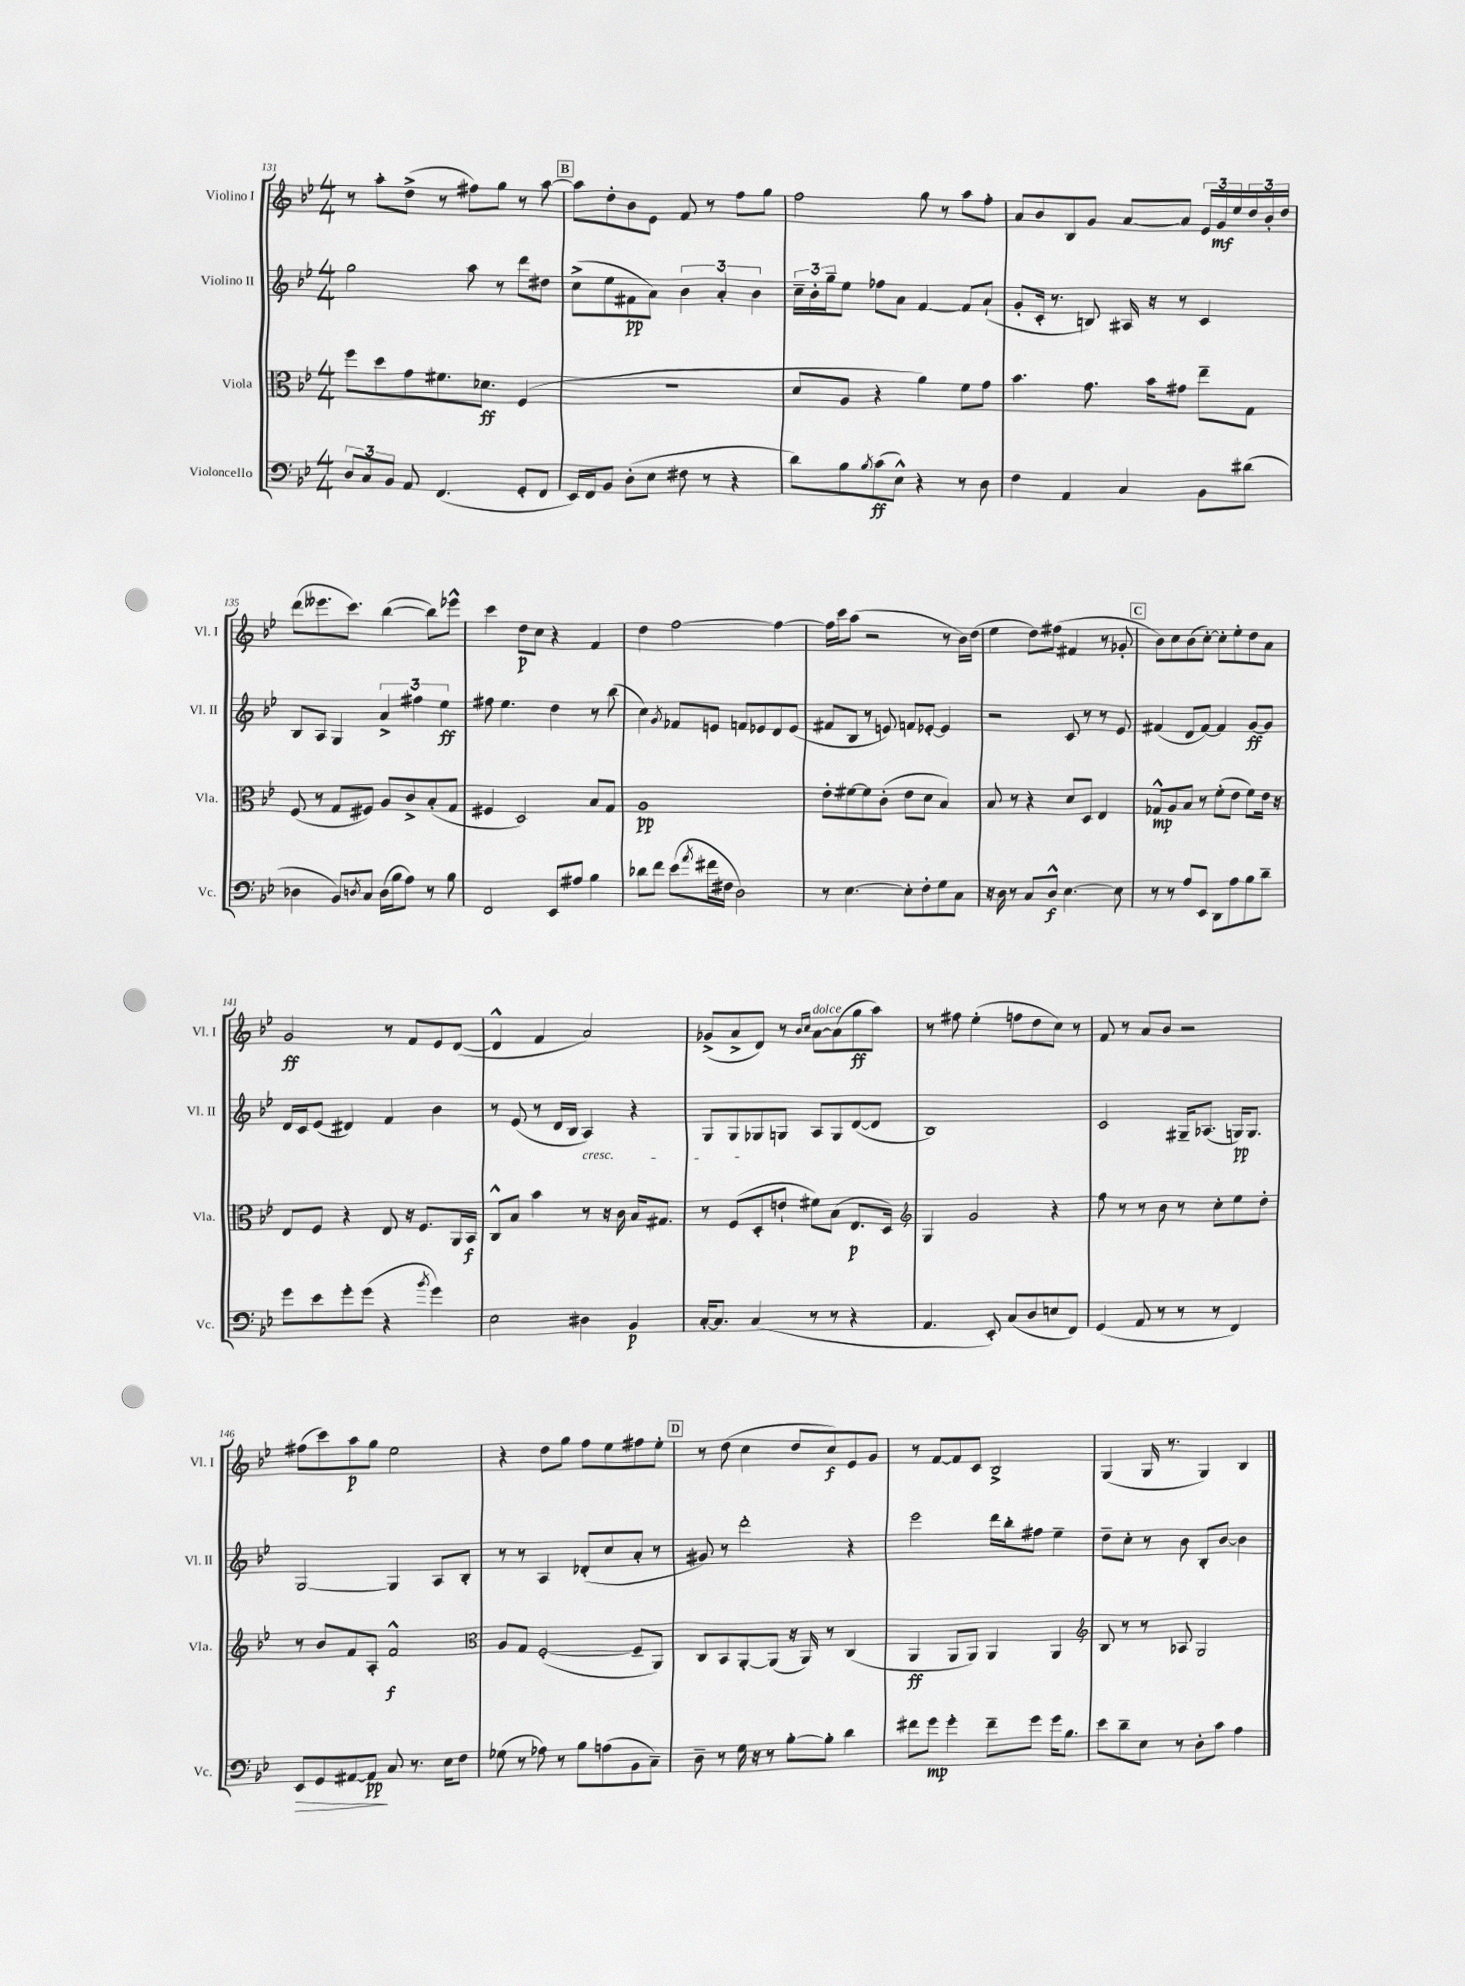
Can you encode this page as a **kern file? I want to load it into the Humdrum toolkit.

**kern	**kern	**kern	**kern
*staff4	*staff3	*staff2	*staff1
*clefF4	*clefC3	*clefG2	*clefG2
*k[b-e-]	*k[b-e-]	*k[b-e-]	*k[b-e-]
*M4/4	*M4/4	*M4/4	*M4/4
12D/L	8ff\L	2gg\	8r
12C/	.	.	.
.	8dd\	.	8aa'\L
12BB-/J	.	.	.
8AA/	8g\	.	(8dd^\J
(4.FF/	8.f#\	.	8r
.	.	8aa\	8ff#\L)
.	8.d-\J	.	.
.	.	8r	8gg\J
8GG'/L	(4F/	8ddd\L	8r
8FF/J	.	8dd#\J	[8aa\
=	=	=	=
16EE-/LL)	1r	(8cc^\L	8aa\]L
16FF/J	.	.	.
8BB-/J	.	8ee-\	8dd'\
(8D'\L	.	8f#\	8b-\
8E-\J	.	8a\J)	8e-\J
8F#\	.	6b-\	8f/
8r	.	.	8r
.	.	6a'/	.
4r	.	.	8ff\L
.	.	6b-\	.
.	.	.	8gg\J
=	=	=	=
8d\L)	8d/L	24cc~\LL	2ff\
.	.	24b-'\	.
.	.	24gg~\J	.
8B-\	8A/J	8ee-\J	.
8qB-/	.	.	.
(8c\	4r	8ff-\L	.
8E-^^\J)	.	8a\J	.
4r	4a\)	[4f/	8gg\
.	.	.	8r
8r	8f\L	8f/]L	8aa\L
8D\	8g\J	(8a`/J	8ff'\J
=	=	=	=
4F\	4.b-\	8g'/L	8a/L
.	.	16c'/Jk	8b-/
.	.	8.r	.
4AA/	.	.	8B-/
.	8.g\	8B/)	8g/J
4C/	.	16A#/	[8a/L
.	16b-\LK	16r	.
.	8g#\J	8r	8a/]J
8BB-\L	8ee-~\L	4c/	24e-/LL
.	.	.	24g/
.	.	.	24ee-/
(8d#\J	8G\J	.	24dd/
.	.	.	24b-'/
.	.	.	24dd/JJ
=	=	=	=
4D-\	(8F/	8B-/L	(8ddd\L
.	8r	8A/J	8.eee--\
8BB-/L)	8G/L	4G/	.
.	.	.	8.ccc\J)
8qD/	.	.	.
8C/J	8F#/J)	.	.
(16D\LL	8A/L	6a^/	([4bb-\
16B-\J	.	.	.
8A\J)	8c^/	.	.
.	.	6ff#\	.
8r	(8B-'/	.	8bb-\]L)
.	.	6ee-\	.
8B-\	8G/J	.	8eee-^^\J
=	=	=	=
2FF/	4F#/	8ff#\	4ccc\
.	.	4.ee-\	.
.	2D/)	.	8dd\L
.	.	.	8cc\J
8EE-/L	.	4dd\	4r
8A#/J	.	.	.
4B-\	8B-/L	8r	4f/
.	8G/J	(8bb-\	.
=	=	=	=
8d-\L	1A	4cc\)	4dd\
8f\J	.	.	.
.	.	8qg/	.
(8e-\L	.	8f-/L	[2ff\
8qa/	.	.	.
16f#\L	.	8e/J	.
16F#\JJ	.	.	.
2D\)	.	8f/L	.
.	.	8e-/	.
.	.	8d/	4ff\_
.	.	(8e-/J	.
=	=	=	=
8r	8e-'\L	8f#/L	16ff\]LL
.	.	.	16ccc\J
[4.E-\	[8f#\	8B-/J	(8aa\J
.	8f#\]	8r	2r
.	(8c'\J	8e/)	.
8E-'\]L	8e-\L	8f/L	.
8F'\	8d\J	[8e-'/J	.
8G\	4B-/)	4e-/]	8r
8C\J	.	.	16b-\LL)
.	.	.	(16dd\JJ
=	=	=	=
16r	8B-/	2r	4ee-\
16D\	.	.	.
8r	8r	.	.
8C/L	4r	.	8dd\L)
8D^^/J	.	.	(8ff#\J
[4.E-\	8d/L	8c/	4f#/
.	8D/J	8r	.
.	4E-/	8r	8r
8E-\]	.	8e-/	8g-'/
=	=	=	=
8r	8G-^^/L	(4f#/	8b-\L)
8r	8A/	.	8cc\
8A/L	8B-/J	8d/L	(8b-\
8EE-/J	8r	[8f#/J)	[8cc'\J)
8DD\L	(8f'\L	4f#/]	8cc'\]L
8A\	8e-\J	.	8ee-'\
8B-\	8f\L)	[8g/L	8dd\
8d~\J	16e-\Jk	8g/]J	8a\J
.	16r	.	.
=	=	=	=
8g\L	8E-/L	16d/LL	2g/
.	.	16c/J	.
8e-\	8F/J	(8e-/J	.
8g'\	4r	4d#/)	.
(8g\J	.	.	.
4r	8E-/	4f/	8r
.	16r	.	8f/L
.	8.F/L	.	.
8qb-/	.	.	.
4g\)	.	4b-\	8e-/
.	16AA/L	.	([8d/J
.	16BB-/JJ	.	.
=	=	=	=
2E-\	8C^^/L	8r	4d^^/]
.	8B-/J	(8e-/	.
.	4b-\	8r	4f/
.	.	16d/LL	.
.	.	16B-/JJ	.
4D#\	8r	4A/)	2a/)
.	16r	.	.
.	16c\	.	.
4BB-/	16B-/LK	4r	.
.	8.G#/J	.	.
=	=	=	=
[16C'/LK	8r	8G/L	(8g-^/L
8.C/]J	.	.	.
.	(8F/L	8G/	8a^/
(4C/	8D'/	8G-/	8d/J)
.	8e`/J	8G/J	8r
.	.	.	16qqb-/LL
.	.	.	16qqcc/JJ
8r	8f#\L)	8A/L	[8a\L
8r	(8B-\J	8G/	(8a\]
4r	8.E-/L	([8d/	8gg\
.	.	8d/]J	8aa\J)
.	16D/Jk)	.	.
=	=	=	=
*	*clefG2	*	*
4.AA/	4G/	1B-)	8r
.	.	.	8ff#\
.	2g/	.	(4ee-'\
8EE-'/)	.	.	.
(8C/L	.	.	8ff\L
8D/	.	.	8dd\
8E/	4r	.	8cc\J)
8FF/J)	.	.	8r
=	=	=	=
(4GG/	8ff\	2c/	8f/
.	8r	.	8r
8AA/	8r	.	8a/L
8r	8b-\	.	8b-/J
8r	8r	16G#~/LK	2r
.	.	(8.A-/J	.
8r	8cc'\L	.	.
4FF/)	8ee-\	16G/LK)	.
.	.	8.G/J	.
.	8dd'\J	.	.
=	=	=	=
8EE-/L	8r	[2G/	(8ff#\L
8GG/	8b-/L	.	8ccc\)
[8AA#/	8f/	.	8aa\
8AA#/]J	8A'/J	.	8gg\J
8C/	2f^^/	4G/]	2ee-\
8.r	.	.	.
.	.	8A/L	.
16E-\LK	.	.	.
8F\J	.	8B-'/J	.
=	=	=	=
*	*clefC3	*	*
(8G-\	8A/L	8r	4r
8r	8G/J	8r	.
8A-\)	([2F'/	4A/	8dd\L
8r	.	.	8gg\J
8B-\L	.	(8d-'/L	8ff\L
(8A\	.	8cc/	8ee-\
8BB-\	8F~/]L	8a'/J	8ff#\
8C~\J)	8AA/J)	8r	8ee-'\J
=	=	=	=
8D~\	8C/L	8g#/)	8r
8r	8BB-/	8r	(8dd\
16G\	[8AA'/	2ddd'\	4cc\
16r	.	.	.
8r	(8AA/]J	.	.
[8B-'\L	16r	.	8dd/L
.	16AA/)	.	.
8B-'\]J	8r	.	8cc/)
4d\	(4C/	4r	8e-/
.	.	.	8g/J
=	=	=	=
8f#\L	4AA/	2eee-\	8r
8g\J	.	.	[8f/L
4g'\	8AA/L	.	8f/]
.	8AA/J)	.	8c/J
8f#~\L	4AA/	16ddd\LL	2B-^/
.	.	16bb-'\J	.
8g\J	.	8ff#\J	.
16g\LK	4AA/	4ee-~\	.
8.B-\J	.	.	.
=	=	=	=
*	*clefG2	*	*
8e-\L	8B-/	8dd~\L	(4G/
8d~\	8r	8cc'\J	.
8E-\J	8r	8r	16G/
.	.	.	8.r
8r	8A-/	8b-\	.
8D'\L	2G/	8B-'/L	4G/)
8c\J	.	[8b-/J	.
4A\	.	4b-\]	4B-/
==	==	==	==
*-	*-	*-	*-
